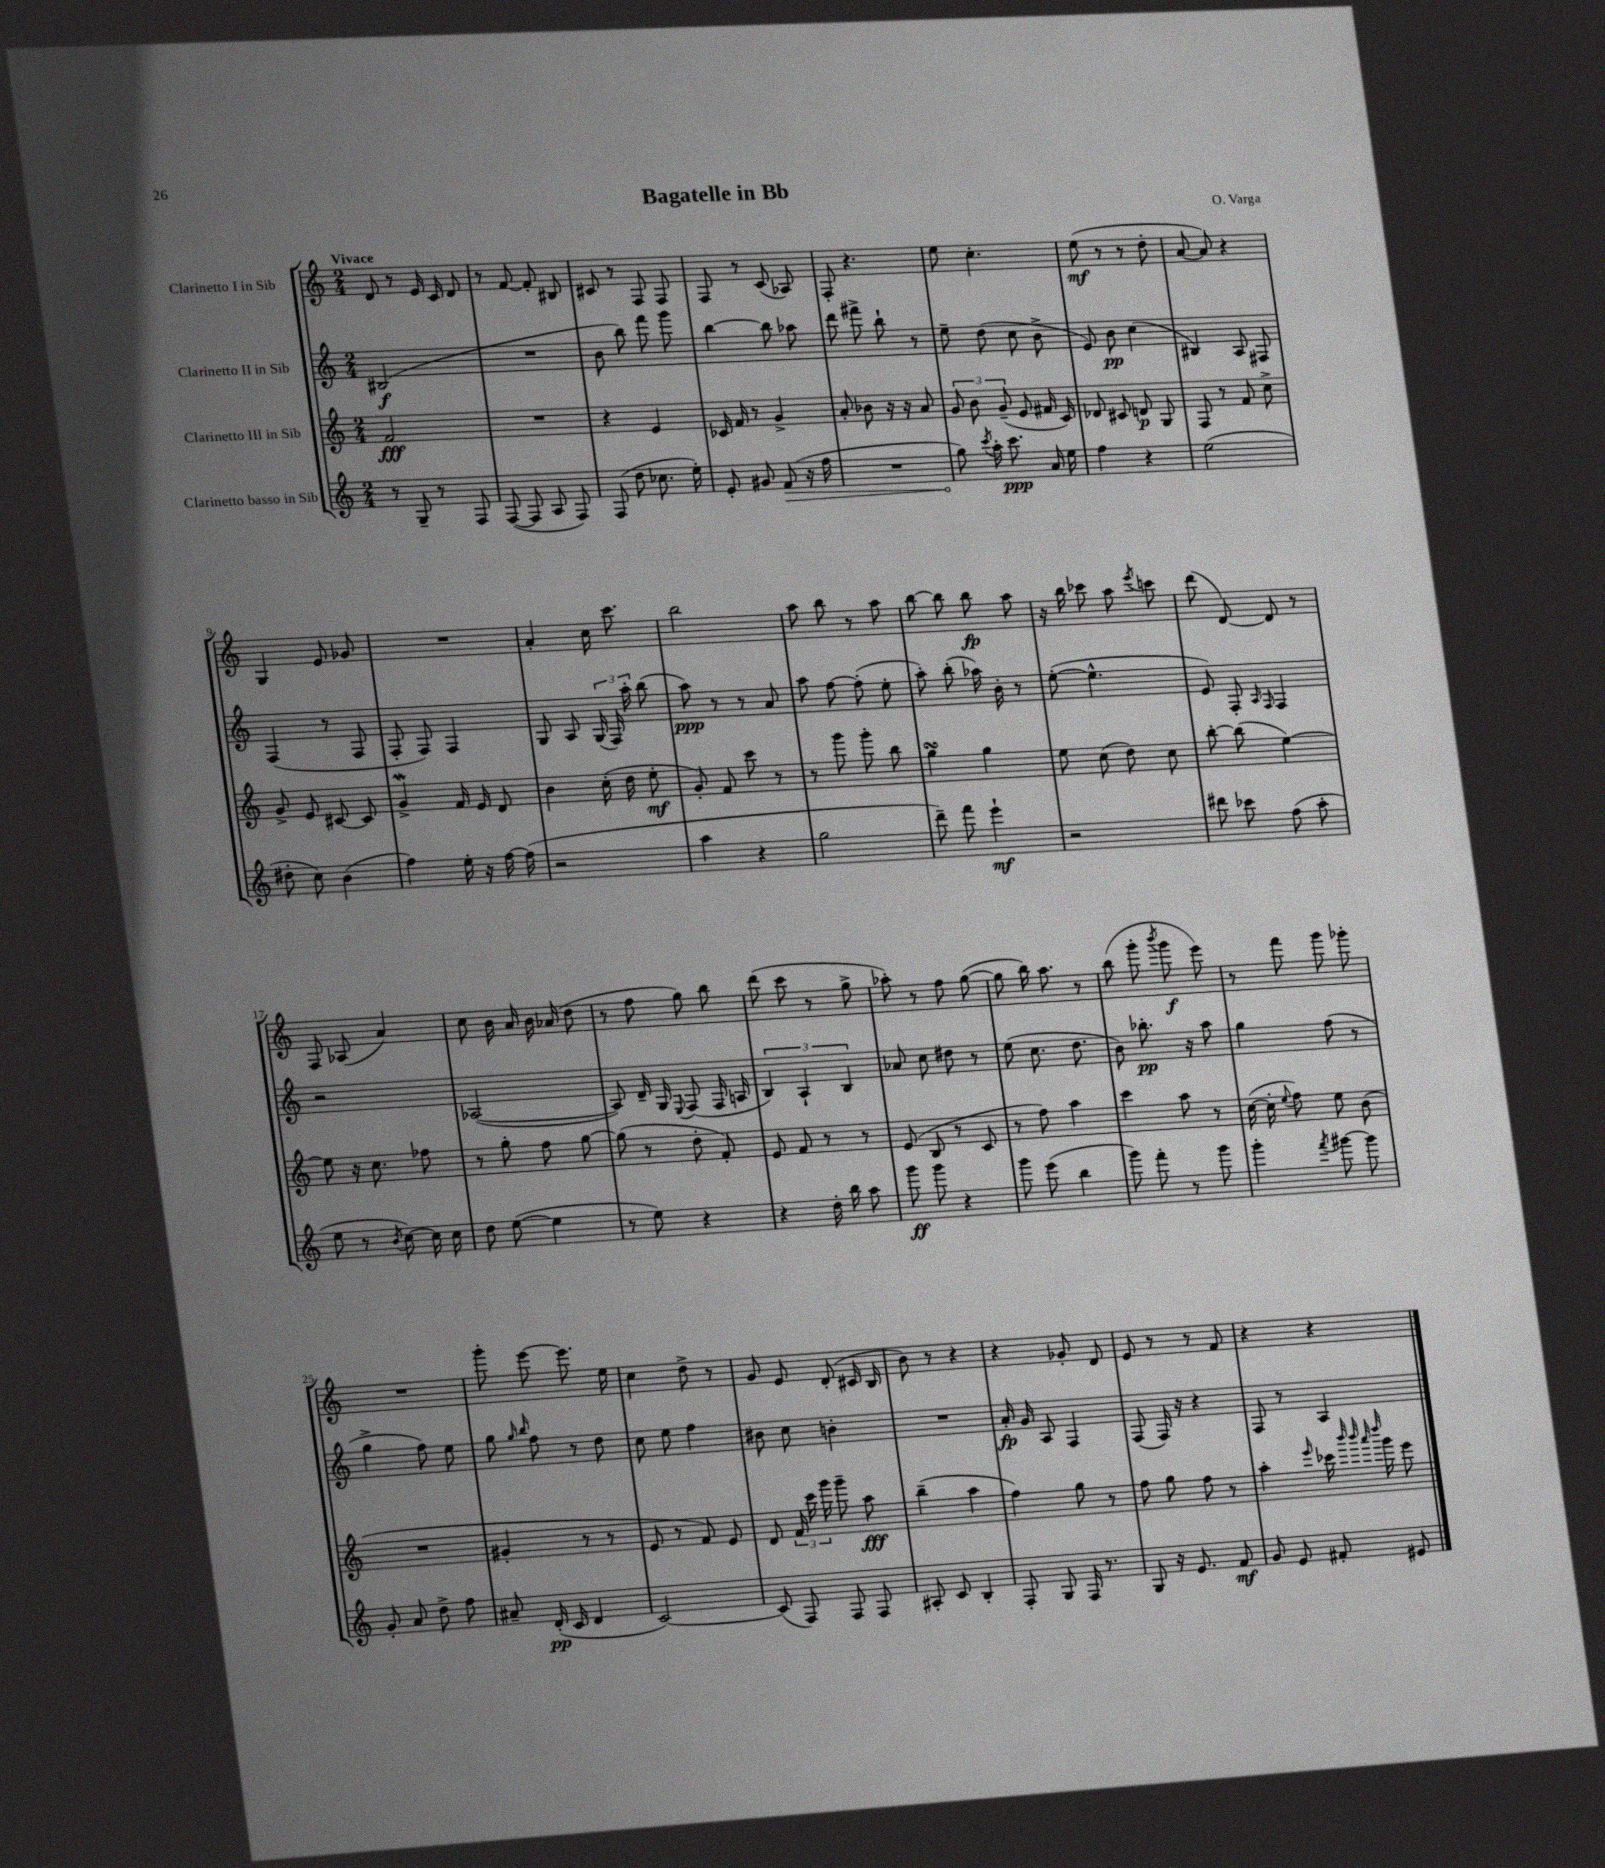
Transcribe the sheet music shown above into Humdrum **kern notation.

**kern	**dynam	**kern	**dynam	**kern	**dynam	**kern	**dynam
*part4	*part4	*part3	*part3	*part2	*part2	*part1	*part1
*staff4	*staff4	*staff3	*staff3	*staff2	*staff2	*staff1	*staff1
*I"Clarinetto basso in Sib	*	*I"Clarinetto III in Sib	*	*I"Clarinetto II in Sib	*	*I"Clarinetto I in Sib	*
*clefG2	*	*clefG2	*	*clefG2	*	*clefG2	*
*k[]	*	*k[]	*	*k[]	*	*k[]	*
*M2/4	*	*M2/4	*	*M2/4	*	*M2/4	*
=1	=1	=1	=1	=1	=1	=1	=1
!	!	!	!	!	!	!LO:TX:a:B:t=Vivace	!
8r	.	2f/	fff	(2B#X/	f	8d/	.
8G~/	.	.	.	.	.	8r	.
8r	.	.	.	.	.	16e/	.
.	.	.	.	.	.	16c/	.
8F/	.	.	.	.	.	8d/	.
=2	=2	=2	=2	=2	=2	=2	=2
([8F/	.	2r	.	2r	.	8r	.
8F/]	.	.	.	.	.	[8f/	.
8A/	.	.	.	.	.	8f'/]	.
8F/)	.	.	.	.	.	8B#X/	.
=3	=3	=3	=3	=3	=3	=3	=3
(8F/	.	4r	.	8b\	.	8c#X/	.
8dd\	.	.	.	8bb\)	.	8r	.
8.cc-X\	.	4e/	.	8fff\	.	8F/	.
.	.	.	.	8ggg\	.	8F/	.
16ee'\)	.	.	.	.	.	.	.
=4	=4	=4	=4	=4	=4	=4	=4
8e'/	.	16c-X/	.	[4bb\	.	8F/	.
.	.	16f/	.	.	.	.	.
8g#X/	.	8r	.	.	.	8r	.
!	!LO:HP:b	!	!	!	!	!	!
(8f/	>	4g^/	.	8bb\]	.	(8c/	.
16r	.	.	.	8aa-X\	.	8A-X/)	.
16ff\	.	.	.	.	.	.	.
=5	=5	=5	=5	=5	=5	=5	=5
2r	.	8a'/	.	8ddd\	.	8F'/	.
.	.	8b-X\	.	8fff#X^\	.	4.r	.
.	.	16r	.	8bb`\	.	.	.
.	.	16r	.	.	.	.	.
.	.	8a/	.	8r	.	.	.
=6	=6	=6	=6	=6	=6	=6	=6
8gg\)	.	12g/	.	8ee~\	.	8ee\	.
.	.	12b\	.	.	.	.	.
8qccc/	.	.	.	.	.	.	.
16aa'\	]	.	.	(8dd\	.	4.cc'\	.
.	.	(12g~/	.	.	.	.	.
8.ccc\	ppp	.	.	.	.	.	.
.	.	8e/	.	8cc\	.	.	.
16a/	.	16f#X/	.	8b^\	.	.	.
16ee\	.	16c/)	.	.	.	.	.
=7	=7	=7	=7	=7	=7	=7	=7
4ff\	.	8d-X/	.	8e/)	.	(8ee\	mf
.	.	8c#X/	.	8b\	pp	8r	.
4r	.	8dn/	p	(4cc\	.	8r	.
.	.	8G/	.	.	.	8dd'\	.
=8	=8	=8	=8	=8	=8	=8	=8
(2ee\	.	8F/	.	4B#X/)	.	[8a/	.
.	.	8r	.	.	.	8a/])	.
.	.	8f/	.	8A/	.	4r	.
.	.	8cc^\	.	8F#X/	.	.	.
!!LO:LB:g=z
=9	=9	=9	=9	=9	=9	=9	=9
8dd#X'\	.	8g^/	.	(4F/	.	4G/	.
8cc\)	.	8e/	.	.	.	.	.
(4b\	.	[8c#X/	.	8r	.	8e/	.
.	.	8c#/]	.	8F/	.	8g-X/	.
=10	=10	=10	=10	=10	=10	=10	=10
4ff\)	.	4gW^/	.	8F'/	.	2r	.
.	.	.	.	8F/)	.	.	.
16ee'\	.	16f/	.	4F/	.	.	.
16r	.	16e/	.	.	.	.	.
[16ff\	.	8d/	.	.	.	.	.
(16ff\]	.	.	.	.	.	.	.
=11	=11	=11	=11	=11	=11	=11	=11
2r	.	4b\	.	8G/	.	4a'/	.
.	.	.	.	8A/	.	.	.
.	.	(16cc'\	.	(24G/	.	16cc\	.
.	.	.	.	24F/)	.	.	.
.	.	16dd\	.	.	.	8.ccc\	.
.	.	.	.	24aa'\	.	.	.
.	.	8ee'\	mf	(8bb\	.	.	.
=12	=12	=12	=12	=12	=12	=12	=12
4aa\	.	8g'/)	.	8aa\)	ppp	2bb\	.
.	.	8f/	.	8r	.	.	.
4r	.	8ccc\	.	8r	.	.	.
.	.	8r	.	8a/	.	.	.
=13	=13	=13	=13	=13	=13	=13	=13
2gg\	.	8r	.	8aa\	.	8aa\	.
.	.	8ggg\	.	[8ff\	.	8bb\	.
.	.	8ggg'\	.	(8ff'\]	.	8r	.
.	.	8bb\	.	8ee'\	.	8aa\	.
=14	=14	=14	=14	=14	=14	=14	=14
8ddd~\)	.	4ggsSSS\	.	8aa'\)	.	[8bb\	.
8fff\	.	.	.	(8bb'\	.	8bb\]	.
4eee`\	mf	4gg\	.	16aa-X\)	.	8bb\	fp
.	.	.	.	16b'\	.	.	.
.	.	.	.	8r	.	8aa\	.
=15	=15	=15	=15	=15	=15	=15	=15
2r	.	8ee\	.	([8ee'\	.	16r	.
.	.	.	.	.	.	16bb\	.
.	.	(8cc\	.	4.ee^^\]	.	8ccc-X\	.
.	.	8dd\)	.	.	.	8aa\	.
.	.	.	.	.	.	8qeee/	.
.	.	8cc\	.	.	.	8cccn\	.
=16	=16	=16	=16	=16	=16	=16	=16
8ddd#X\	.	[8bb'\	.	8e/)	.	(8ddd\	.
8ccc-X\	.	(8bb\]	.	8F'/	.	[8d/)	.
.	.	.	.	16qqA/	.	.	.
.	.	.	.	16qqF/	.	.	.
(8ff\	.	[4ee\)	.	4F/	.	8d/]	.
8aa'\	.	.	.	.	.	8r	.
!!LO:LB:g=z
=17	=17	=17	=17	=17	=17	=17	=17
8ee\	.	8ee\]	.	2r	.	8F/	.
8r	.	16r	.	.	.	(8A-X/	.
.	.	8.cc\	.	.	.	.	.
8qb/	.	.	.	.	.	.	.
[8cc\)	.	.	.	.	.	4a/)	.
16cc\]	.	8ff-X\	.	.	.	.	.
16cc\	.	.	.	.	.	.	.
=18	=18	=18	=18	=18	=18	=18	=18
8dd\	.	8r	.	([2A-X/	.	8cc\	.
([8ee\	.	8gg'\	.	.	.	16b\	.
.	.	.	.	.	.	16a/	.
4ee\]	.	8ff\	.	.	.	16b\	.
.	.	.	.	.	.	(16a-X/	.
.	.	[8gg\	.	.	.	8dd\	.
=19	=19	=19	=19	=19	=19	=19	=19
8r	.	(8gg\]	.	8A-/])	.	8r	.
8ee\)	.	8r	.	16d~/	.	8ff\	.
.	.	.	.	16G/	.	.	.
.	.	.	.	8qqE/	.	.	.
4r	.	8dd'\	.	(8F/	.	8gg\)	.
.	.	8f'/)	.	16F/	.	8bb\	.
.	.	.	.	16An/	.	.	.
=20	=20	=20	=20	=20	=20	=20	=20
4r	.	8e/	.	6B/)	.	(8ddd\	.
.	.	8f/	.	.	.	8ccc\	.
.	.	.	.	6A`/	.	.	.
16dd'\	.	8r	.	.	.	8r	.
16bb\	.	.	.	.	.	.	.
.	.	.	.	6B/	.	.	.
8aa\	.	8r	.	.	.	8gg^\	.
=21	=21	=21	=21	=21	=21	=21	=21
8ggg\	ff	(8e/	.	8a-X/	.	8aa-X'\)	.
8ggg\	.	8B/	.	8cc\	.	8r	.
4r	.	8r	.	8dd#X\	.	8ff\	.
.	.	8c/	.	8r	.	([8gg\	.
=22	=22	=22	=22	=22	=22	=22	=22
8ggg\	.	8r	.	(8ee\	.	8gg\]	.
(8eee\	.	8ff\)	.	8.cc\	.	16bb\)	.
.	.	.	.	.	.	8.aa\	.
4bb\	.	4aa\	.	.	.	.	.
.	.	.	.	8.dd\	.	.	.
.	.	.	.	.	.	8r	.
=23	=23	=23	=23	=23	=23	=23	=23
8ggg\)	.	4ccc\	.	8b\)	.	(8bb\	.
8fff'\	.	.	.	8.bb-X'\	pp	8ggg'\	.
.	.	.	.	.	.	8qbbb/	.
8r	.	8aa\	.	.	.	8ggg\	f
.	.	.	.	16r	.	.	.
8ggg\	.	8r	.	8aa\	.	8eee\)	.
=24	=24	=24	=24	=24	=24	=24	=24
4ggg'\	.	([16cc\	.	4gg\	.	8r	.
.	.	16cc'\]	.	.	.	.	.
.	.	8qqee/	.	.	.	.	.
.	.	8ff\)	.	.	.	8fff\	.
8qfff/	.	.	.	.	.	.	.
[8ggg#X\	.	8ee\	.	(8ff\	.	8ggg\	.
8ggg#\]	.	(8b\	.	8r	.	8ggg-X'\	.
!!LO:LB:g=z
=25	=25	=25	=25	=25	=25	=25	=25
8g'/	.	2r	.	4gg^\	.	2r	.
8a/	.	.	.	.	.	.	.
8dd^\	.	.	.	8ff\)	.	.	.
8ff\	.	.	.	8ee\	.	.	.
=26	=26	=26	=26	=26	=26	=26	=26
8a#X~/	.	4g#X'/	.	8gg\	.	8ggg'\	.
.	.	.	.	16qqgg/	.	.	.
.	.	.	.	16qqbb/	.	.	.
(16d'/	pp	.	.	8ff\	.	[8eee\	.
16c/	.	.	.	.	.	.	.
4d/	.	8r	.	8r	.	8.eee\]	.
.	.	8r	.	8dd\	.	.	.
.	.	.	.	.	.	16ee\	.
=27	=27	=27	=27	=27	=27	=27	=27
[2c/)	.	8e/	.	8cc\	.	4cc\	.
.	.	8r	.	8ee\	.	.	.
.	.	8f/)	.	4ff\	.	8dd^\	.
.	.	8e/	.	.	.	8r	.
=28	=28	=28	=28	=28	=28	=28	=28
(8c/]	.	8d/	.	8b#X\	.	8g/	.
8F/)	.	24f/	.	8cc\	.	8e/	.
.	.	24ccc\	.	.	.	.	.
.	.	24ggg\	.	.	.	.	.
8F/	.	8ggg~\	.	4bn'\	.	(8d'/	.
8F/	.	8aa\	fff	.	.	16c#X/	.
.	.	.	.	.	.	16B/	.
=29	=29	=29	=29	=29	=29	=29	=29
8A#X'/	.	(4bb~\	.	2r	.	8b\)	.
8c/	.	.	.	.	.	8r	.
4B'/	.	4aa\	.	.	.	4r	.
=30	=30	=30	=30	=30	=30	=30	=30
8F'/	.	4ff\)	.	16a'/	fp	4r	.
.	.	.	.	16g/	.	.	.
8G/	.	.	.	8A/	.	.	.
16F/	.	8gg\	.	4F/	.	8g-X'/	.
8.r	.	.	.	.	.	.	.
.	.	8r	.	.	.	8d/	.
=31	=31	=31	=31	=31	=31	=31	=31
8G/	.	8ff\	.	(8F/	.	8e/	.
16r	.	8gg\	.	16F/)	.	8r	.
8.e/	.	.	.	16r	.	.	.
.	.	8ff\	.	4r	.	8r	.
8f/	mf	8r	.	.	.	8f/	.
=32	=32	=32	=32	=32	=32	=32	=32
8g/	.	4aa'\	.	8F/	.	4r	.
8e/	.	.	.	8r	.	.	.
.	.	16qqeee/	.	.	.	.	.
8f#X'/	.	16ccc-X\	.	4A/	.	4r	.
.	.	32qqbbb/	.	.	.	.	.
.	.	32qqbbb/	.	.	.	.	.
.	.	32qqaaa/	.	.	.	.	.
.	.	32qqdddd/	.	.	.	.	.
.	.	16ggg\	.	.	.	.	.
8e#X/	.	8eee\	.	.	.	.	.
==	==	==	==	==	==	==	==
*-	*-	*-	*-	*-	*-	*-	*-
